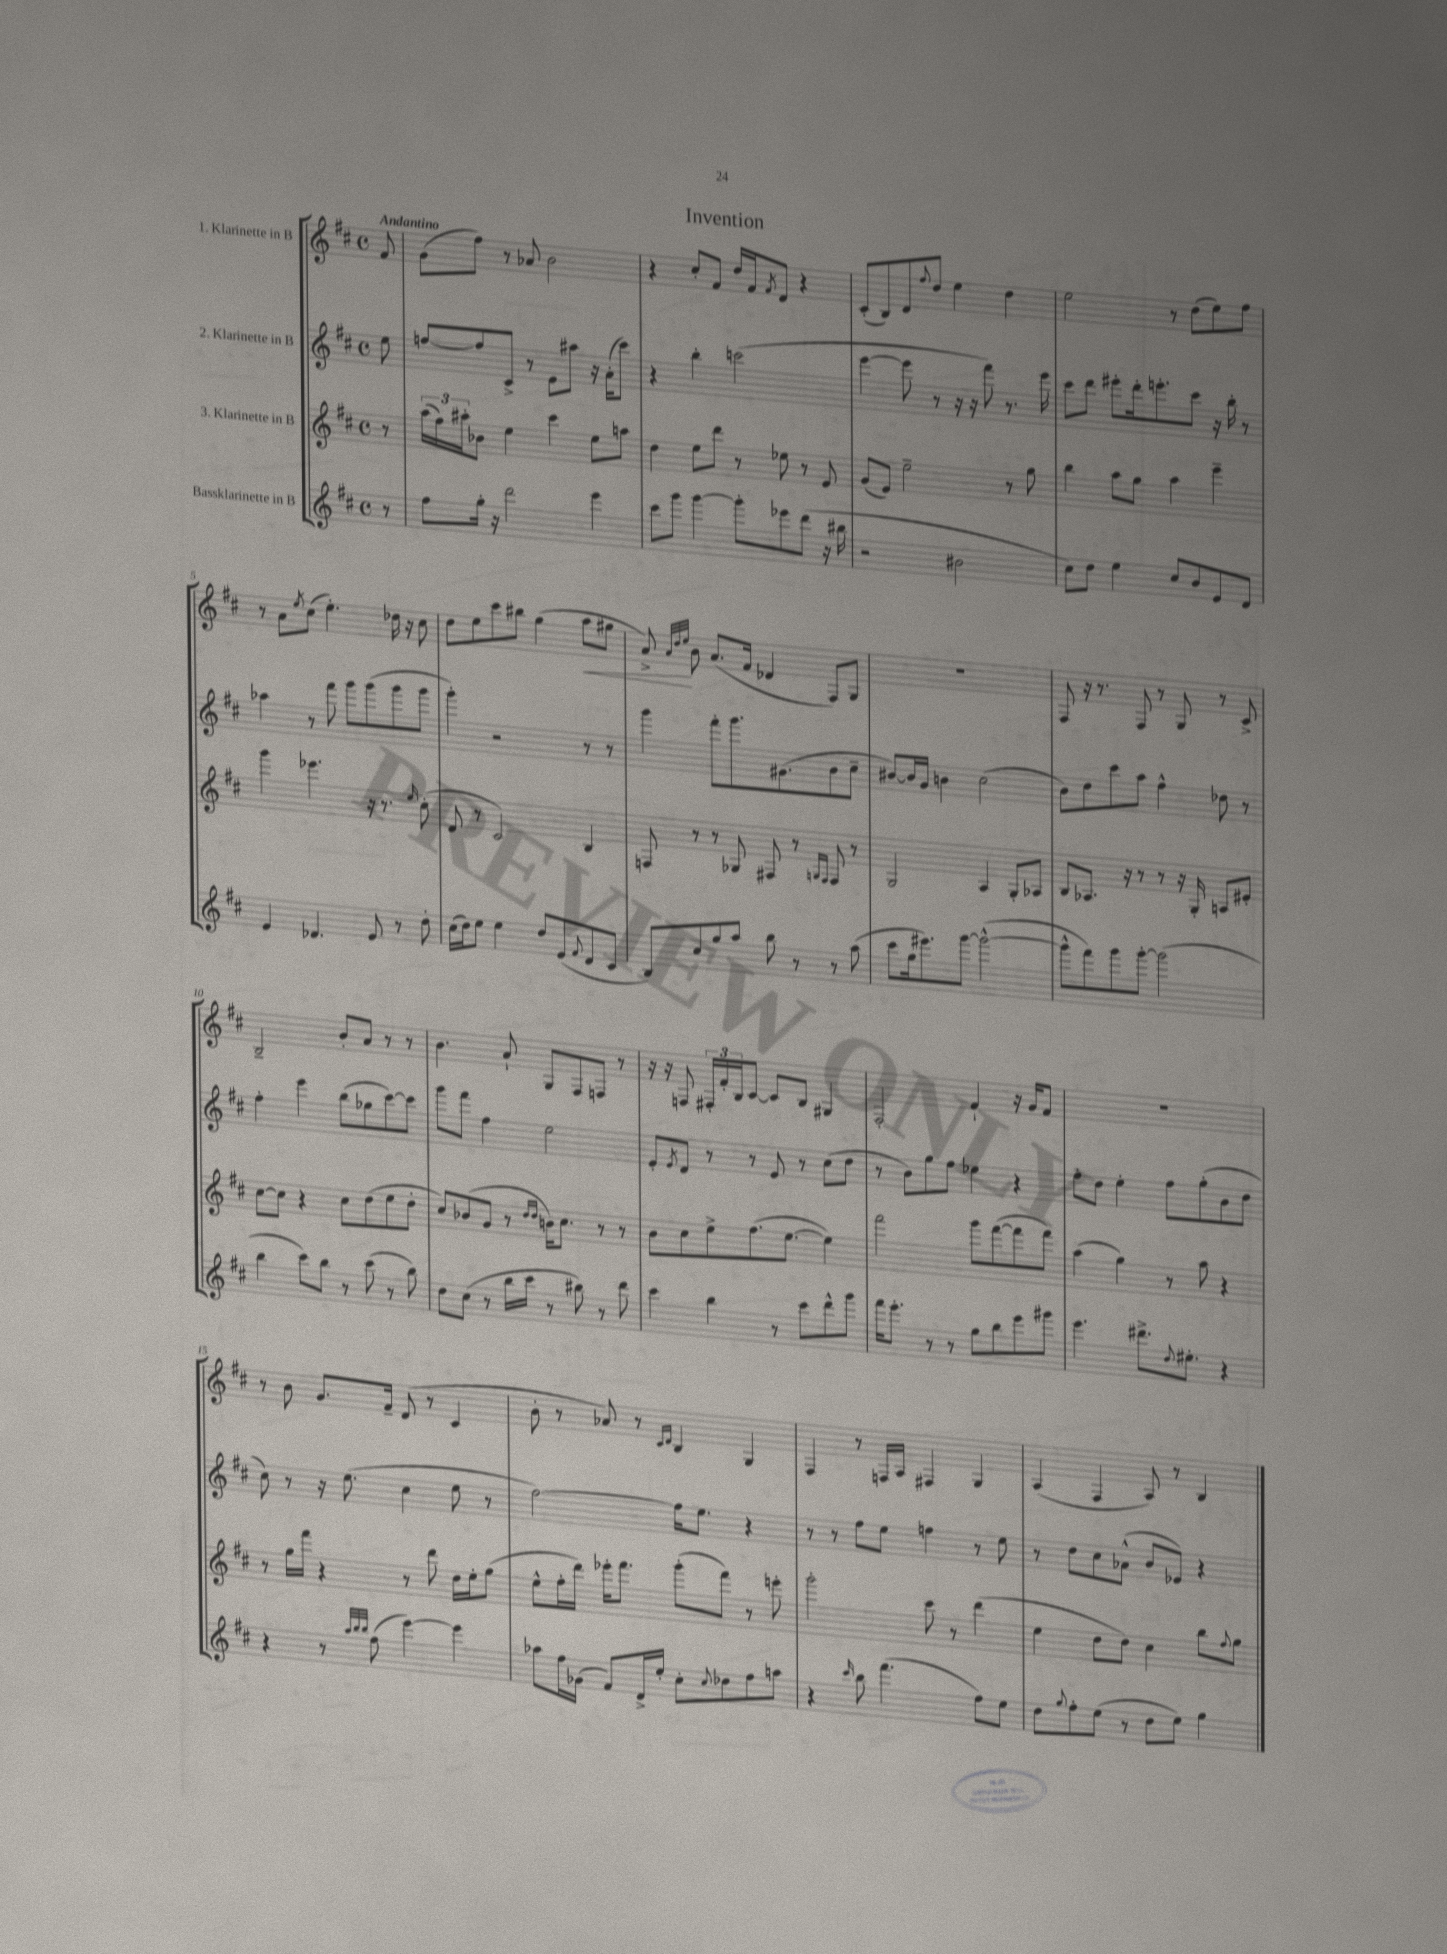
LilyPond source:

\header { title = "Invention" }
<<
\new StaffGroup <<
\new Staff = "s0" \with { instrumentName = "1. Klarinette in B" } {
    \clef treble \key d \major \defaultTimeSignature \time 4/4 \partial 8 \tempo "Andantino"
    fis'8 |
    g'8( fis''8) r8 aes'8 b'2 |
    r4 cis''8-. fis'8 d''16 fis'16 \acciaccatura { fis'8 } d'8 r4 |
    cis'8-.( b8) d'8 \appoggiatura { fis''8 } d''8 e''4 d''4 |
    e''2 r8 d''8( e''8) fis''8 |
    r8 a'8 \acciaccatura { e''8 } cis''8( e''4.-.) des''16 r16 cis''8 |
    d''8 e''8 cis'''8 bis''8 g''4( a''8\< gis''8 |
    a'8->\!) \grace { a'32 d''32 e''32 } b'8 a'8.( fis'16 des'4 fis8) g8 |
    R1 |
    fis8 r16 r8. fis8 r8 g8 r8 cis'8-> |
    b2-- b'8-. a'8 r8 r8 |
    b'4. a'8-! g8 fis8 f8 r8 |
    r16 r16 f8 \tuplet 3/2 { fis16-. fis'16-. b16 } cis'8~ cis'8 b8 gis4 |
    fis2-. fis'4-! r16 g'16 fis'8 |
    R1 |
    r8 b'8 g'8. fis'16-- d'8( r8 cis'4 |
    b'8-. r8 aes'8) r8 \grace { cis'16 d'16 } b4 g4 |
    fis4 r8 f16 a16 fis4 g4 |
    a4( fis4 a8) r8 b4 \bar "|." |
}
\new Staff = "s1" \with { instrumentName = "2. Klarinette in B" } {
    \clef treble \key d \major \defaultTimeSignature \time 4/4 \partial 8
    e''8 |
    f''8~ f''8 cis'8-> r8 e'8 ais''8 r16 a'16-.( cis'''8) |
    r4 b''4-. c'''2( |
    e'''4~ e'''8 r8 r16 r16 fis'''8) r8. e'''16 |
    cis'''8 d'''8 eis'''8-. d'''16-. e'''8.-. cis'''8 r16 b''16-. r8 |
    aes''4 r8 fis'''8 g'''8 g'''8( g'''8 g'''8 |
    g'''4-.) r2 r8 r8 |
    g'''4 fis'''8-. g'''8. gis'8.( b'8 cis''8-- |
    bis'8~) bis'16 g'16 b'4 cis''2( |
    b'8) d''8 cis'''8 a''8 fis''4-^ des''8 r8 |
    fis''4-. e'''4 b''8( ges''8 cis'''8~) cis'''8 |
    g'''8 fis'''8 fis''4 e''2 |
    e'8-. \acciaccatura { e'8 } d'8 r8 r8 e'8 r8 cis''8( d''8 |
    r8 b'8) g''8 fis''8 ees''4 r4 |
    fis''8-. d''8 e''4-. fis''8 g''8-.( b'8 d''8 |
    cis''8) r8 r16 e''8.( cis''4 e''8 r8 |
    fis''2~) fis''16 e''8. r4 |
    r8 r8 fis''8 e''8 f''4 r8 e''8 |
    r8 d''8 cis''8 aes'8-^( b'8 ees'8) r4 \bar "|." |
}
\new Staff = "s2" \with { instrumentName = "3. Klarinette in B" } {
    \clef treble \key d \major \defaultTimeSignature \time 4/4 \partial 8
    r8 |
    \tuplet 3/2 { a''16( fis''16) ais''16-. } bes'8 e''4 cis'''4 e''8 a''8 |
    d''4 e''8 d'''8 r8 ees''8 r8 e'8 |
    g'8( e'8) e''2-- r8 g''8 |
    b''4 a''8 g''8 a''4 e'''4-- |
    g'''4 ees'''4. r16 r8. \grace { e''16 } cis''8-.( |
    d'8 r8 cis'2) b4 |
    f8 r8 r8 ges8 fis8 r8 \grace { g16 fis16 } fis8 r8 |
    g2 a4 g8-. aes8 |
    b8 aes8. r16 r8 r8 r16 g16-. a8 eis'8-. |
    cis''8~ cis''8 r4 cis''8 d''8( e''8 d''8-. |
    cis''8) bes'8( g'8 r8 \grace { d''16 d''16 } b'16) cis''8. r8 r8 |
    b'8 cis''8 e''8-> fis''8.( e''8.~ e''4) |
    fis'''2 g'''8 fis'''8~( fis'''8 fis'''8) |
    a''4( g''4) r8 a''8 r4 |
    r8 g''16 fis'''16 r4 r8 d'''8 d''16 e''16-. g''8( |
    e''8-^ fis''16-. d'''16) ees'''16-. fis'''8. g'''8-.( fis'''8) r8 e'''8-. |
    g'''2-. cis'''8 r8 d'''4( |
    e''4 d''8 d''8) cis''4 b''8 \appoggiatura { fis''8 } g''8 \bar "|." |
}
\new Staff = "s3" \with { instrumentName = "Bassklarinette in B" } {
    \clef treble \key d \major \defaultTimeSignature \time 4/4 \partial 8
    r8 |
    fis''8 g''16-. r16 d'''2 e'''4 |
    cis'''8 g'''8 g'''4~ g'''8-. ees'''8 d'''8( r16 bis''16 |
    r2 bis'2 |
    cis''8) d''8 e''4 cis''8 b'8 e'8 d'8 |
    e'4 des'4. e'8 r8 d''8-. |
    cis''16( d''16) e''8 e''4 d''8 e'8( \appoggiatura { fis'8 } d'8 cis'8 |
    b8) cis''8 g''8 a''8 b''8 r8 r8 a''8( |
    cis'''8 g''16 eis'''8.) g'''8~ g'''2~-^( |
    g'''8-^ fis'''8) g'''8 g'''8~-. g'''2( |
    b''4 cis'''8) b''8 r8 cis'''8( r8 b''8) |
    d''8 cis''8( r8 b''16 cis'''16 r8 bis''8) r8 d'''8 |
    cis'''4 b''4 r8 cis'''8 d'''8-^ g'''8 |
    fis'''16 e'''8.-. r8 r8 g''8 b''8 e'''8 gis'''8 |
    e'''4. dis'''8.-> \appoggiatura { d''8 } eis''8.-. r4 |
    r4 r8 \grace { a''32 b''32 b''32 } fis''8( e'''4~) e'''4 |
    aes''8 fis''16 ges'16( fis'8) d'16-> e''16-. cis''8-. \appoggiatura { cis''8 } des''8 fis''8 a''8 |
    r4 \grace { cis'''16 } b''8 fis'''4.( fis''8) e''8 |
    d''8 \appoggiatura { g''8 } fis''8-. e''8( r8 d''8 e''8) g''4 \bar "|." |
}
>>
>>
